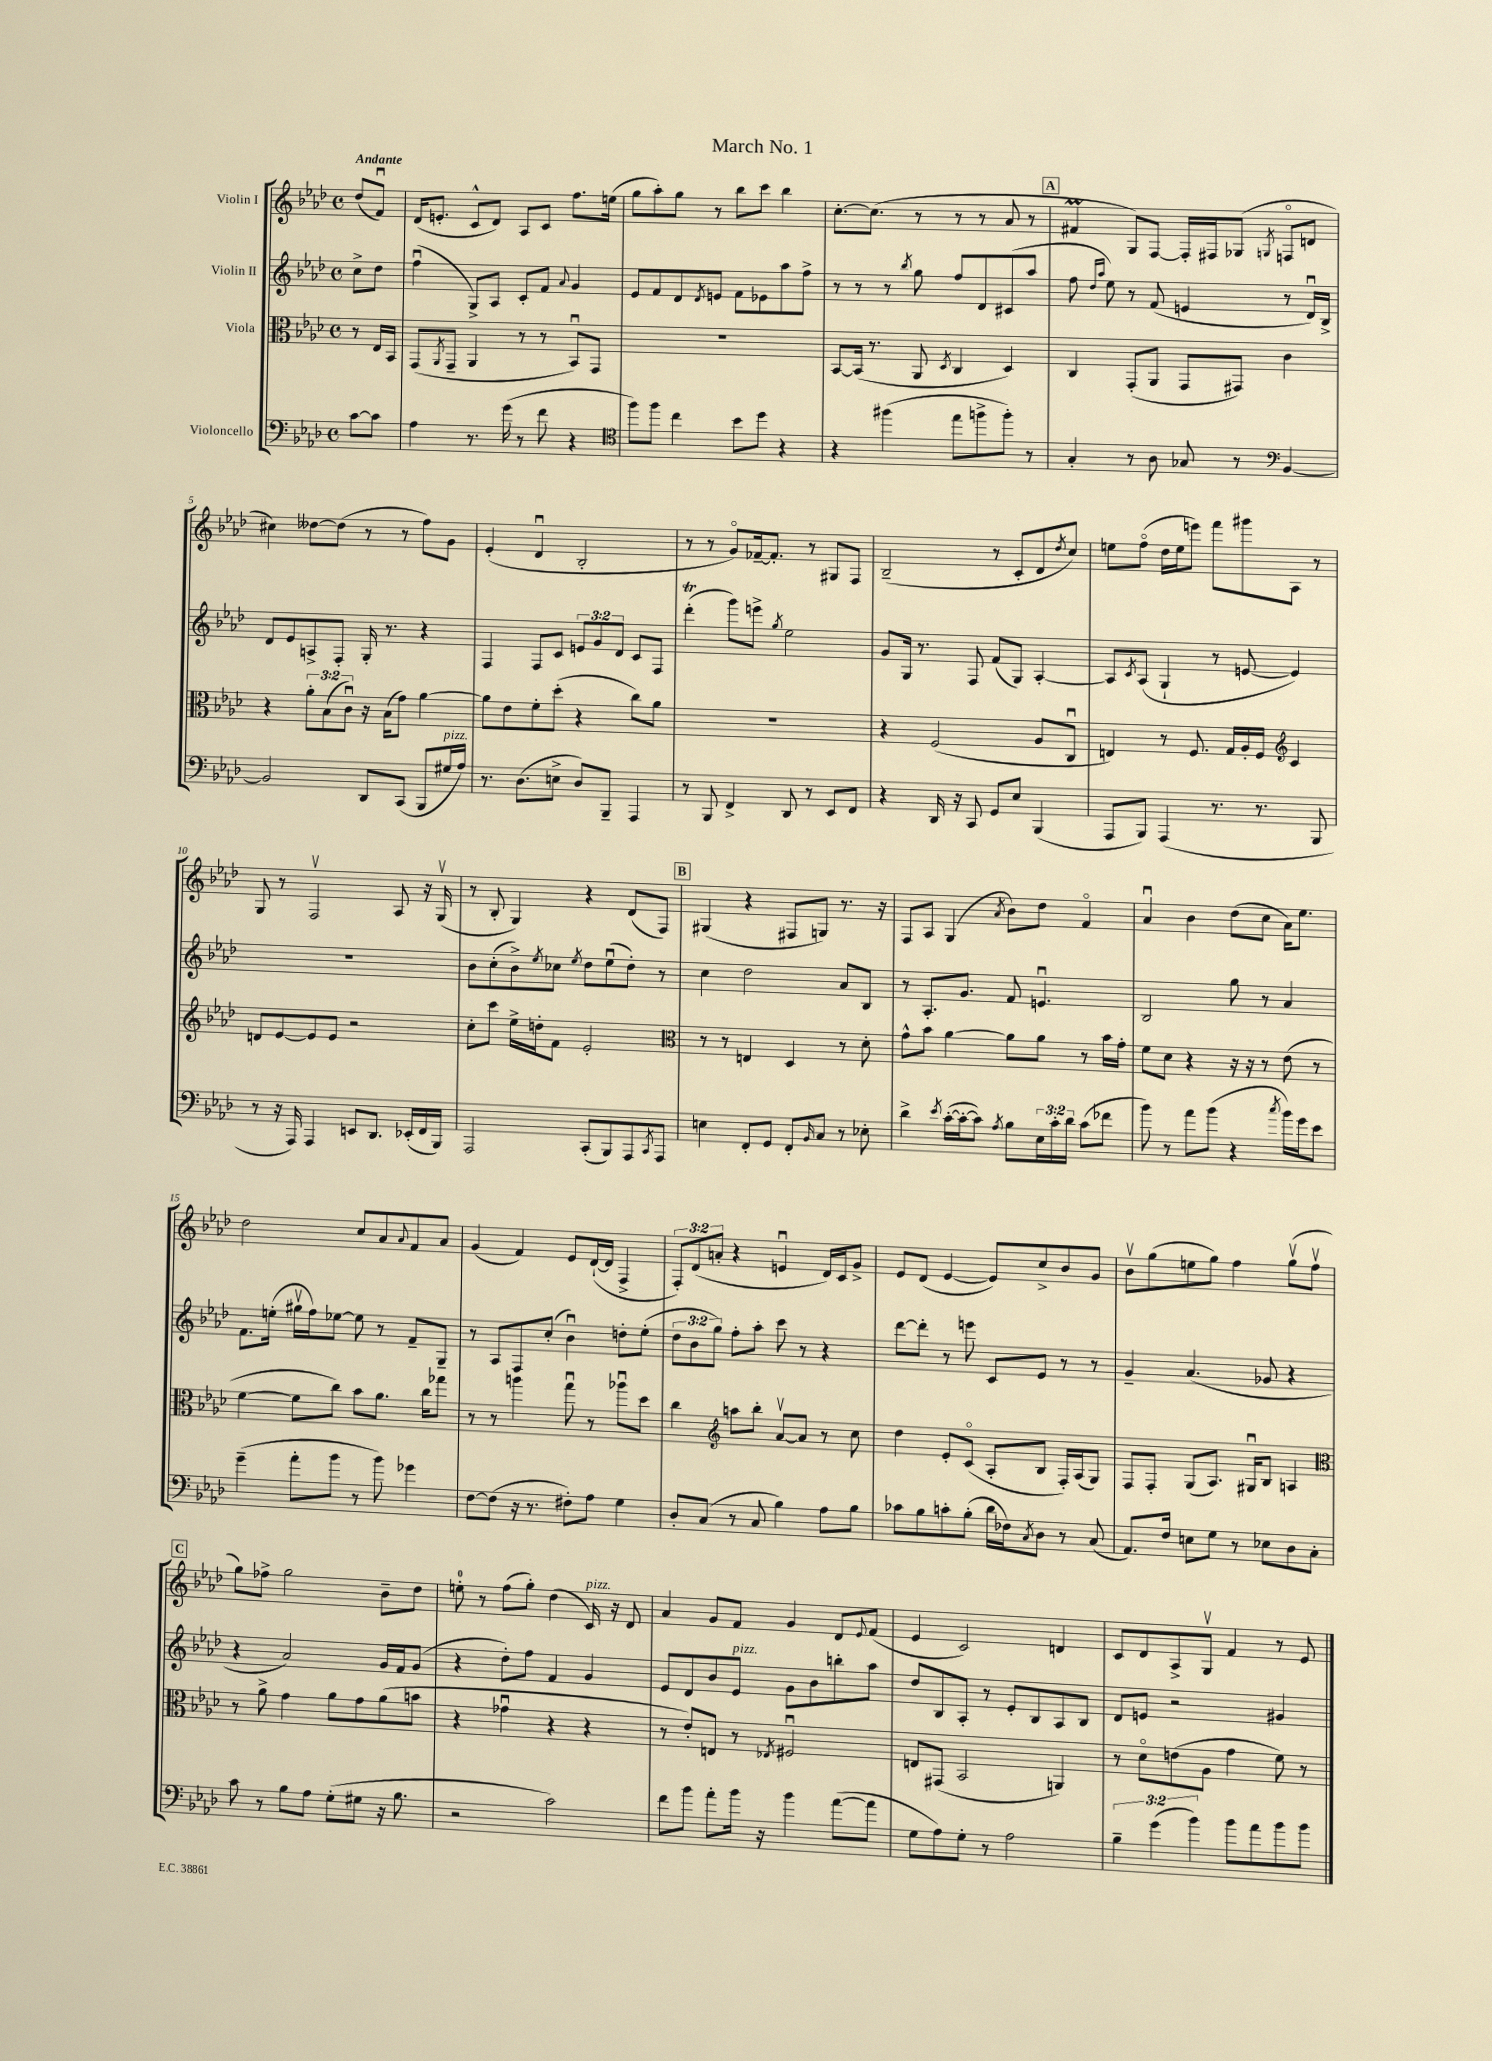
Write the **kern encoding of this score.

**kern	**kern	**kern	**kern
*staff4	*staff3	*staff2	*staff1
*clefF4	*clefC3	*clefG2	*clefG2
*k[b-e-a-d-]	*k[b-e-a-d-]	*k[b-e-a-d-]	*k[b-e-a-d-]
*M4/4	*M4/4	*M4/4	*M4/4
*met(c)	*met(c)	*met(c)	*met(c)
[8c\L	8r	8cc^\L	(8dd-/L
8c\]J	16E-/LL	8dd-\J	8fu/J)
.	16BB-/JJ	.	.
=	=	=	=
4A-\	(8GG/L	(4ffu\	(16d-/LK
.	.	.	8.e'/J
.	8qAA-/	.	.
.	8GG~/J	.	.
8.r	4AA-/	8G^/L)	8c^^/L
.	.	8A-/J	8d-/J)
(16g\	.	.	.
8r	8r	8c'/L	8A-/L
8f\	8r	8f/J	8c/J
.	.	8qqa-/	.
4r	8BB-u/L)	4g/	8.ff\L
.	8GG/J	.	.
.	.	.	(16ee\Jk
=	=	=	=
*clefC4	*	*	*
8ff\L)	1r	8e-/L	8gg\L
8ff\J	.	8f/	8aa-'\)
4cc\	.	8d-/	8gg\J
.	.	8qd-/	.
.	.	8e/J	8r
8b-\L	.	8f\L	8bb-\L
8dd-\J	.	8e-\	8ccc\J
4r	.	8aa-\	4bb-\
.	.	8ff^\J	.
=	=	=	=
4r	[8BB-/L	8r	[8.cc'\L
.	(16BB-/]Jk	8r	.
.	8.r	.	(8.cc\]J
(4ff#\	.	8r	.
.	.	8qbb-/	.
.	8AA-/	8gg\	8r
.	8qD-/	.	.
8ee-\L	4C/	8ff/L	8r
8ff^\	.	8d-/	8r
8ff'\J)	4D-/)	(8c#/	8a-/
8r	.	8aa-/J	8r
=	=	=	=
4G'/	4C/	8ff\	4f#/
.	.	16qqdd-/LL	.
.	.	16qqaa-/JJ	.
.	.	8ee-\)	.
8r	(8GG'/L	8r	8G/L)
8A-\	8AA-/J	(8f/	[8F/J
8G-/	8GG/L	4e/	16F'/]LL
.	.	.	16F#/J
8r	8GG#/J)	.	(8G-/J
*clefF4	*	*	*
.	.	.	8qG/
[4BB-/	4c\	8r	8Fo/L
.	.	16d-u/LL)	8d/J
.	.	16B-^/JJ	.
=	=	=	=
2BB-/]	4r	8d-/L	4cc#\)
.	.	8e-/	.
.	12a-'\L	8A^/	[8dd--\L
.	(12B-\	.	.
.	.	8F'/J	(8dd--\]J
.	12cu\J)	.	.
8DD-/L	16r	16G'/	8r
.	(16B-\LK	8.r	.
(8CC/J	8g\J)	.	8r
8BBB-/L	[4a-\	4r	8ff\L)
16G#/L	.	.	8g\J
16A-/JJ)	.	.	.
=	=	=	=
8.r	8a-\]L	4F/	(4e-'/
.	8e-\	.	.
(8.D-\L	.	.	.
.	8f'\	8F/L	4d-u/
8E^\J	(8dd-'\J	8c/J	.
8D-/L)	4r	12e/L	2B-'/
.	.	12g/	.
8BBB-~/J	.	.	.
.	.	12d-/J	.
4AAA-/	8cc\L)	8c/L	.
.	8a-\J	8F/J	.
=	=	=	=
8r	1r	(4ddd-'\	8r
8BBB-/	.	.	8r
4FF^/	.	8ggg\L)	8go/L)
.	.	8eee^\J	[16f-~/k
.	.	.	8.f-'/]J
.	.	8qgg/	.
8DD-/	.	2ee-\	.
8r	.	.	8r
8EE-/L	.	.	8G#/L
8FF/J	.	.	8F/J
=	=	=	=
4r	4r	8g/L	(2B-~/
.	.	16G/Jk	.
.	.	8.r	.
16DD-/	(2F/	.	.
16r	.	.	.
8CC/	.	8F/	.
8GG/L	.	(8f/L	8r
8E-/J	.	8G/J)	8c'/L
(4BBB-/	8A-/L	[4A-'/	8d-/
.	.	.	8qdd-/
.	8Cu/J	.	8cc/J)
=	=	=	=
8AAA-/L	4E/)	8A-/]L	8ee\L
.	.	8qc/	.
8BBB-/J)	.	(8A-/J	(8ffo\J
(4AAA-/	8r	4G`/	16dd-\LL
.	.	.	16ee\J
.	8.F/	.	8eee\J)
8.r	.	8r	8fff\L
.	16G/LL	.	.
.	16A-'/	[8e/	8ggg#\
8.r	16F/JJ	.	.
*	*clefG2	*	*
.	4c/	4e/])	8A-\J
8BBB-/	.	.	8r
=	=	=	=
8r	8d/L	1r	8G/
16r	[8e-/	.	8r
16AAA-/)	.	.	.
4AAA-/	8e-/]	.	2Fv/
.	8e-/J	.	.
8EE/L	2r	.	.
8.DD-/J	.	.	.
.	.	.	8A-/
(16EE-'/LL	.	.	.
16FF/	.	.	16r
16BBB-/JJ)	.	.	(16Gv/
=	=	=	=
2AAA-/	8cc'\L	8b-\L	8r
.	8ccc\J	(8cc'\	8B-'/
.	16ee-^\LL	8b-^\)	4G/)
.	16dd'\J	.	.
.	.	8qee-/	.
.	8f\J	8cc-\J	.
.	.	8qee-/	.
(8CC'/L	2e-'/	8dd-\L	4r
8BBB-/)	.	(8ee-u\	.
8AAA-/	.	8dd-'\J)	(8d-/L
8qCC/	.	.	.
8AAA-/J	.	8r	8F/J)
=	=	=	=
*	*clefC3	*	*
4E\	8r	4cc\	(4G#/
.	8r	.	.
8FF'/L	4E/	2dd-\	4r
8GG/J	.	.	.
8FF'/L	4D-/	.	8F#/L
16qqBB-/	.	.	.
8C/J	.	.	8G/J)
8r	8r	8a-/L	8.r
8E-'\	8d-'\	8B-/J	.
.	.	.	16r
=	=	=	=
4d-^\	8g^^\L	8r	8F/L
.	8b-\J	8.A-'/L	8A-/J
8qe-/	.	.	.
([16c'\LL	[4a-\	.	(4G/
16c'\_J	.	8.g/J	.
8c\]J)	.	.	.
8qA-/	.	.	8qa-/
8B-\L	8a-\]L	8f/	8b-\L)
24E-\L	8a-\J	4.eu/	8dd-\J
24c'\	.	.	.
24d-\JJ	.	.	.
(8c\L	8r	.	4fo/
8f-\J	16b-\LL	.	.
.	16g'\JJ	.	.
=	=	=	=
8b-\)	8f\L	2B-/	4a-u/
8r	8d-\J	.	.
8a-\L	4r	.	4b-\
(8b-\J	.	.	.
4r	16r	8gg\	(8dd-\L
.	16r	.	.
.	8r	8r	8cc\J
8qcc/	.	.	.
16b-\LL)	(8e-\	4a-/	16a-\LK)
16g\J	.	.	8.ee-\J
8e-\J	8r	.	.
=	=	=	=
(4g~\	[4f\	8.f\L	2dd-\
.	.	(16ee'\Jk	.
8a-'\L	8f\]L	16gg#v\LL	.
.	.	16ff\J)	.
8b-\J	8cc\J)	[8ee-\J	.
8r	8b-\L	8ee-\]	8cc/L
8b-\)	8.a-\J	8r	8a-/
.	.	.	8qqa-/
4g-\	.	8f~/L	8f/
.	16cc\LK	.	.
.	8gg-\J	8G~/J	8a-/J
=	=	=	=
[8F\L	8r	8r	(4g/
(8F\]J	8r	8A-/L	.
16r	4aa\	8F/	4f/)
8.r	.	.	.
.	.	(8cc'/J	.
8F#'\L)	8ggu\	4b-u\)	8e-/L
8A-\J	8r	.	([16d-`/L
.	.	.	16d-/]JJ
4G\	8aa-u\L	8dd'\L	4F^/
.	8dd-\J	(8ee-'\J	.
=	=	=	=
8D-'/L	4cc\	12dd-\L	12F'/L)
.	.	12b-\	(12d-/
(8C/J	.	.	.
.	.	12gg\J)	12a'/J
*	*clefG2	*	*
8r	8aa\L	8ff'\L	4r
8C/	8bb-'\J	8aa-'\J	.
4B-\)	[8a-v/L	8ccc\	4eu/
.	8a-/]J	8r	.
8A-\L	8r	4r	16d-/LL)
.	.	.	16c/J
8B-\J	8cc\	.	8g^/J
=	=	=	=
8c-\L	4dd-\	[8ddd-\L	8e-/L
8B-\	.	8ddd-'\]J	(8d-/J
8c'\	8e-'/L	8r	[4e-/
(8B-'\J	(8co/J	8eee\	.
16d-\LL	8A-'/L	8c/L	8e-/]L)
16F-\J)	.	.	.
8qC/	.	.	.
8D-\J	8B-/J	8e-/J	8cc^/
8r	16F'/LL)	8r	8b-/
.	(16A-/J	.	.
(8C/	8G/J)	8r	8g/J
=	=	=	=
8.AA-/L)	8F/L	4g~/	8b-v\L
.	8F'/J	.	(8gg\
16F/Jk	.	.	.
8E\L	(8G/L	(4.a-/	8ee\
8G\J	8.A-/J)	.	8gg\J)
8r	.	.	4ff\
.	16G#u/LK	.	.
8E-\L	8B-/J	8g-/	.
8D-\	4A/	4r	(8ggv\L
8C'\J	.	.	8ffv\J
=	=	=	=
*	*clefC3	*	*
8c\	8r	4r	8gg\L)
8r	8a-^\	.	8ff-^\J
8B-\L	4g\	2a-/)	2gg\
8A-\J	.	.	.
(8G'\L	8a-\L	.	.
8G#\J	8g\	.	.
16r	(8a-\	16g/LL	8b-~\L
8.B-\	.	16f/J	.
.	8b\J	(8g/J	8dd-\J
=	=	=	=
2r	4r	4r	8ee'\
.	.	.	8r
.	4g-u\	8dd-'\L)	(8ff\L
.	.	8ff\J	8gg'\J)
2c\)	4r	4f/	(4dd-\
.	4r	4g/	16c/)
.	.	.	16r
.	.	.	8d-/
=	=	=	=
8f\L	8r	8e-/L	4a-/
8b-\J	8e-'/L)	8d-/	.
8a-'\L	8E/J	8b-/	8g/L
16b-\Jk	8r	8e-/J	8f/J
16r	.	.	.
.	8qE-/	.	.
4b-\	2F#u/	8g\L	4g/
.	.	8b-\	.
([8a-\L	.	8bb'\	8d-/L
.	.	.	8qqe-/
8a-\]J	.	8aa-\J	(8f/J
=	=	=	=
8G\L	8E/L	8dd-/L	4e-/
8A-\)	(8GG#/J	8B-/	.
8G'\J	2BB-/	8A-'/J	2c/)
8r	.	8r	.
2A-\	.	8e-'/L	.
.	.	8B-/	.
.	4AA/)	8A-/	4d/
.	.	8B-/J	.
=	=	=	=
6B-~\	8r	8d-/L	8c/L
.	8d-o\L	8e/J	8d-/
(6g\	.	.	.
.	(8e\	2r	8A-^/
6b-\)	.	.	.
.	8A-\J	.	8Gv/J
8b-\L	4g\	.	4f/
8a-\	.	.	.
8b-\	8f\)	4g#/	8r
8b-\J	8r	.	8e-/
==	==	==	==
*-	*-	*-	*-
